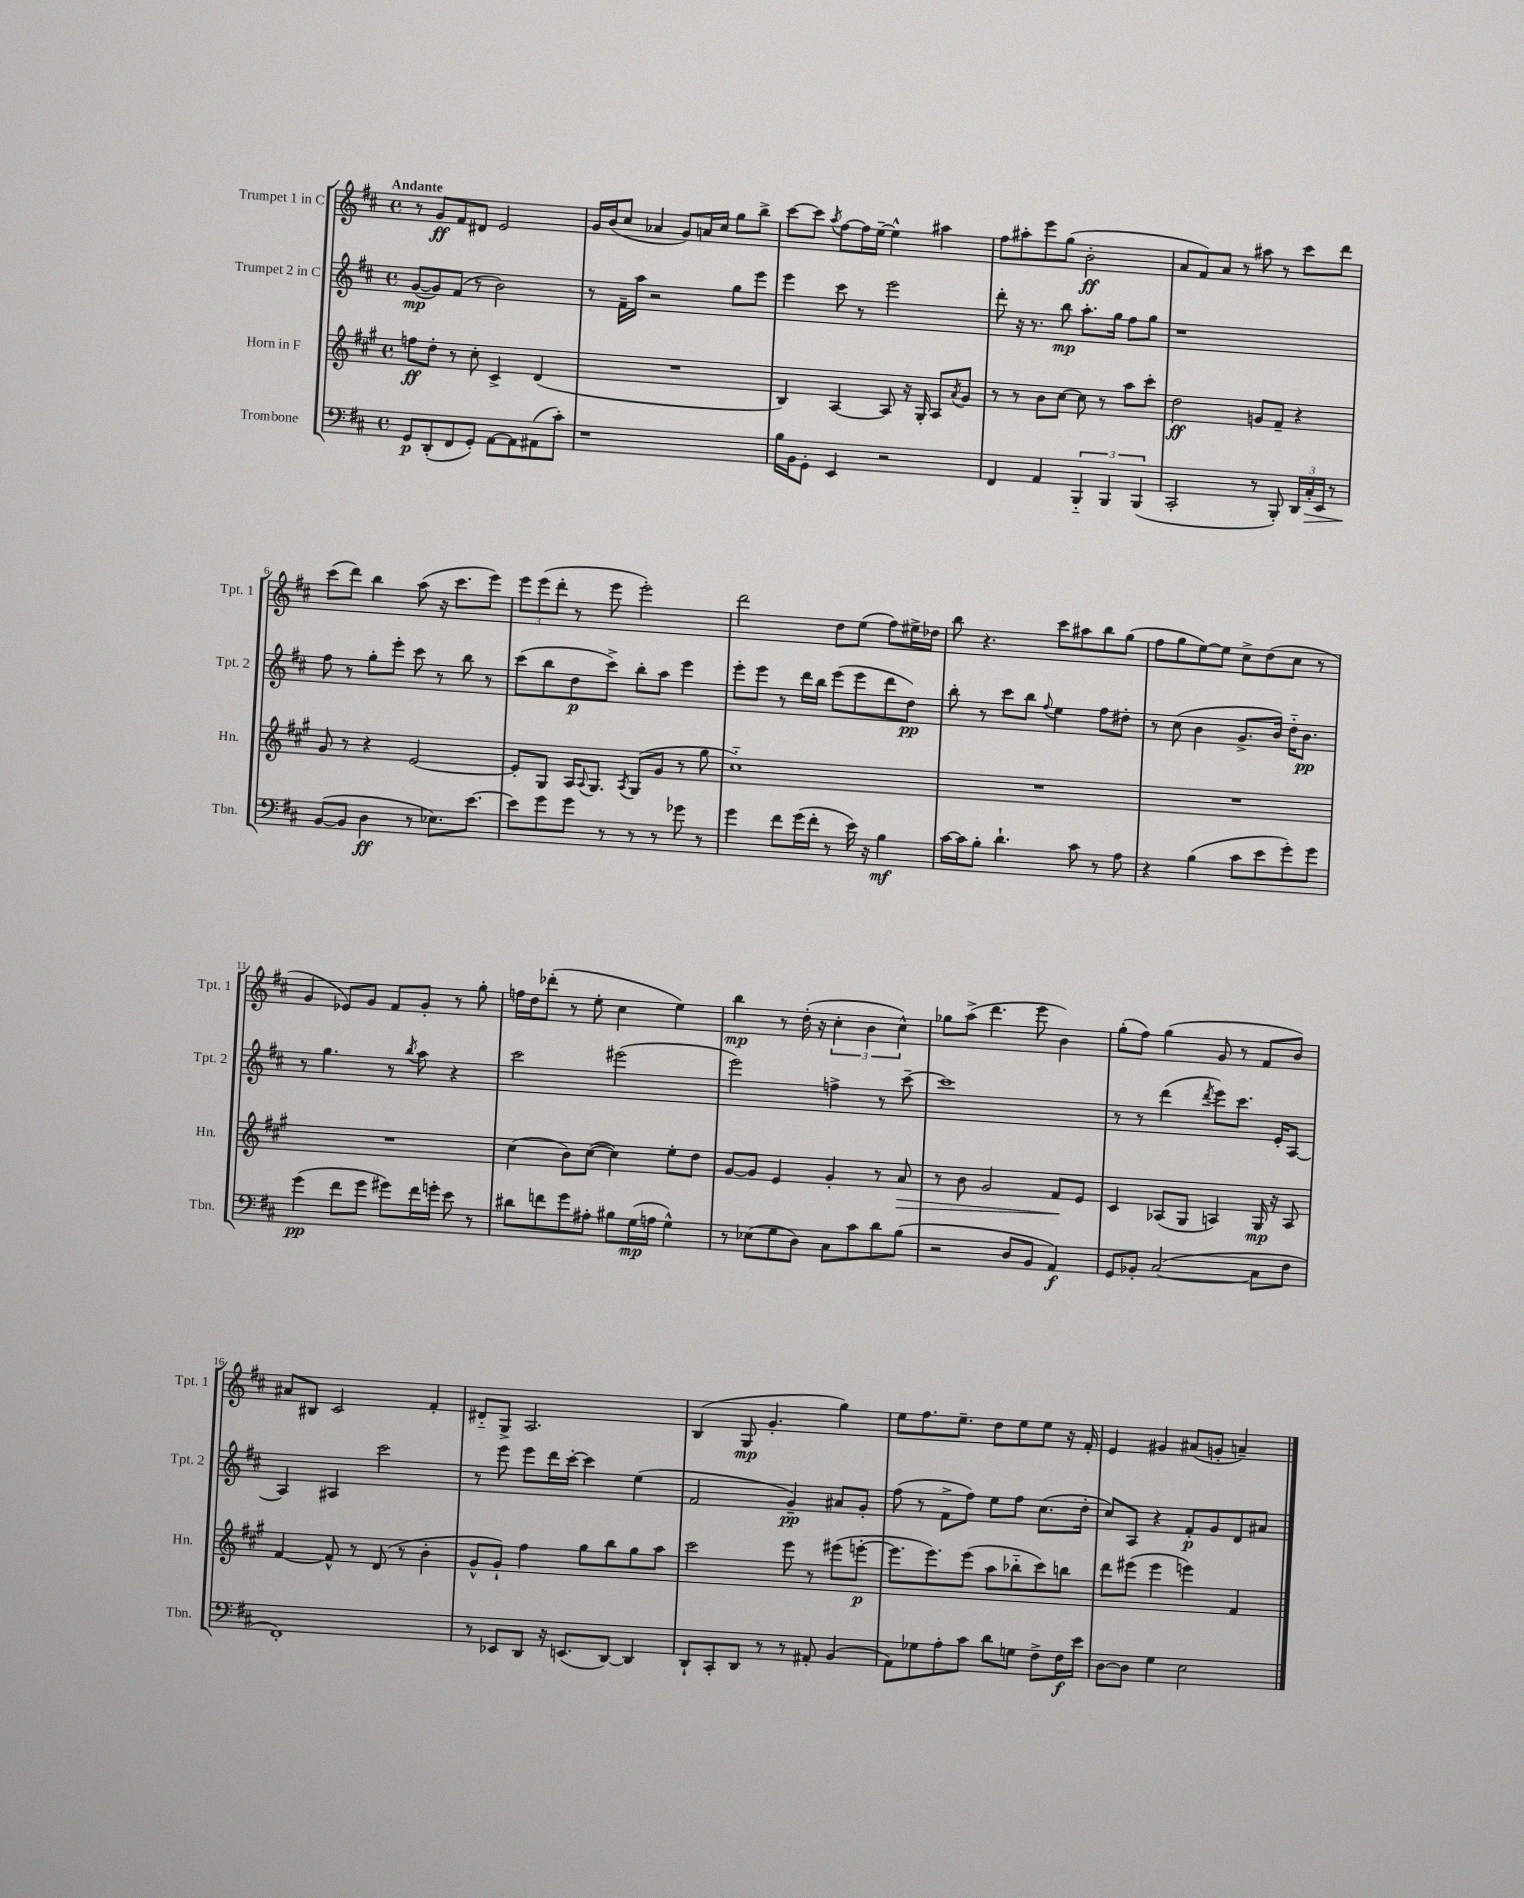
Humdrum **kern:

**kern	**kern	**kern	**kern
*staff4	*staff3	*staff2	*staff1
*clefF4	*clefG2	*clefG2	*clefG2
*k[f#c#]	*k[f#c#g#]	*k[f#c#]	*k[f#c#]
*M4/4	*M4/4	*M4/4	*M4/4
*met(c)	*met(c)	*met(c)	*met(c)
8GG/L	8ff\L	([8g/L	8r
(8DD'/	8dd'\J	8g/])	8g/L
8FF#/	8r	(8f#/J	8f#/
8GG'/J)	8cc#'\	8r	8d#/J
[8AA\L	4c#^/	2b\)	2e/
8AA\]	.	.	.
(8AA#\	(4d/	.	.
8c#'\J)	.	.	.
=	=	=	=
1r	1r	8r	16g/LL
.	.	.	(16b/J
.	.	16f#~\LL	8cc#/J
.	.	16aa\JJ	.
.	.	2r	4a-/
.	.	.	8g/L)
.	.	.	16a/L
.	.	.	16cc#/JJ
.	.	8gg\L	8gg\L
.	.	8eee\J	8bb^\J
=	=	=	=
16B\LL	4B/)	4eee\	[8ccc#\L
16BB\J	.	.	.
8GG'\J	.	.	8ccc#\]J
.	.	.	8qaa/
4EE/	[4A/	8ccc#\	[8ff#\L
.	.	8r	16ff#\]L
.	.	.	[16ee~\JJ
2r	8A/]	2eee\	4ee^^\]
.	16r	.	.
.	16G#'/	.	.
.	8A/L	.	4aa#\
.	8qa/	.	.
.	8g#/J	.	.
=	=	=	=
4FF#/	8r	8ddd'\	8ff#\L
.	8r	16r	8aa#'\
.	.	8.r	.
4AA/	8b\L	.	8eee\
.	[8cc#\J	8bb\	(8gg\J
6BBB'~/	8cc#\]	8.aa'\L	2b'\
.	8r	.	.
6BBB/	.	.	.
.	.	16gg\Jk	.
.	8aa\L	8ff#\L	.
(6BBB/	.	.	.
.	8ccc#'\J	8gg\J	.
=	=	=	=
2CC#'/	2dd\	1r	8a/L
.	.	.	8f#/)
.	.	.	8a/J
.	.	.	8r
8r	8g/L	.	8aa#\
8BBB'/)	8f#~/J	.	8r
24DD/LL	4r	.	8ccc#\L
24C#'/	.	.	.
24EE/JJ	.	.	.
8r	.	.	8ddd\J
=	=	=	=
([8BB/L	8g#/	8ff#\	(8ccc#\L
8BB/]J	8r	8r	8ddd\J)
4D\	4r	8gg'\L	4bb\
.	.	8eee'\J	.
8r	[2e/	8ccc#\	(8aa\
8.E-\L)	.	8r	16r
.	.	.	8.ccc#\L
.	.	8bb\	.
[8.e\J	.	.	.
.	.	8r	8eee\J)
=	=	=	=
8e\]L	8e'/]L	(8ccc#\L	12eee\L
.	.	.	(12eee\
8g\	8G#/J	8bb\	.
.	.	.	12ddd'\J
8g\J	16A/LK	8dd\	8r
.	8qqA/	.	.
.	8.G#/J	.	.
8r	.	8ccc#^\J)	8eee\
.	8qA/	.	.
8r	(8G#/L	8bb'\L	2eee'\)
8r	8g#/J	8aa\J	.
8g-\	8r	4eee\	.
8r	8gg#\	.	.
=	=	=	=
4g\	1cc#'~)	8eee'\L	2ddd\
.	.	8eee\J	.
8f#\L	.	8r	.
(16g\L	.	16ddd\LL	.
16f#'\JJ	.	16bb\JJ	.
8r	.	(8eee\L	8dd\L
16e\)	.	8eee\	(8ee\J
16r	.	.	.
4B\	.	8ddd\	8ff#\L)
.	.	8dd\J)	16ee#^\L
.	.	.	16dd-\JJ
=	=	=	=
[16c#\LL	1r	8bb'\	8bb\
16c#\]J	.	.	.
8B'\J	.	8r	4.r
4.d`\	.	8ccc#\L	.
.	.	8bb\J	.
.	.	8qqff#/	.
.	.	4ee\	8ccc#\L
8c#\	.	.	8aa#\
8r	.	8ff#\L	8bb\
8A\	.	8dd#'\J	(8gg\J
=	=	=	=
4r	1r	8r	8ff#\L
.	.	(8cc#\	8gg\
(4B\	.	4b\	[8ee\)
.	.	.	8ee\]J
8c#\L	.	8.g^/L	8cc#^\L
8e\	.	.	(8dd\
.	.	16b/Jk)	.
8g'\)	.	16dd'~\LK	8cc#\J
.	.	8.b\J	.
8g\J	.	.	8r
=	=	=	=
(4g\	1r	8r	4g/
.	.	4.gg\	.
8f#\L	.	.	8e-/L)
8g\J	.	.	8g/J
8g#\L)	.	8r	8f#/L
.	.	8qbb/	.
16f#\L	.	8aa\	8g'/J
16g'\JJ	.	.	.
8e\	.	4r	8r
8r	.	.	8gg'\
=	=	=	=
8d#\L	(4cc#\	2ccc#\	16ff\LL
.	.	.	16dd\J
8f\	.	.	(8ddd-'\J
8g\	8b\L)	.	8r
8A#'\J	([8cc#\J	.	8ee'\
8B#\L	4cc#\])	(2eee#\	4cc#\
(16G\L	.	.	.
16A\JJ	.	.	.
4G^^\)	8ee'\L	.	4ee\)
.	8dd\J	.	.
=	=	=	=
8r	[8g#/L	2eee\)	4bb\
(8E-\L	8g#/]J	.	.
8G\	4e/	.	8r
8D\J)	.	.	(16dd'\
.	.	.	16r
8C#\L	4g#'/	4ff^\	6cc#'\
8c#\	.	.	.
.	.	.	6b\
8d\	8r	8r	.
.	.	.	6cc#^^\)
(8B\J	8a/	[8ccc#~\	.
=	=	=	=
2r	8r	1ccc#]	8gg-\L
.	8b\	.	(8aa^\J
.	2g#/	.	4.ddd\
8D/L	.	.	.
8BB/J	.	.	8eee\
4AA/)	8f#/L	.	4b\)
.	8e/J	.	.
=	=	=	=
8GG/L	4c#/	8r	(8gg'\L
8BB-'/J	.	8r	8ff#\J)
([2C#/	(8A-/L	(4ddd\	(4gg\
.	8G#/J	.	.
.	.	8qddd/	.
.	4A/)	8eee\L)	8g/
.	.	8.ccc#\J	8r
8C#\]L	16G#/	.	8f#/L
.	16r	16e'/LK	.
8F#\J	8A/	[8A/J	8b/J)
=	=	=	=
1FF#')	[4f#/	4A/]	8a#/L
.	.	.	8B#/J
.	8f#^^/]	4A#/	2c#/
.	8r	.	.
.	(8d/	2ccc#\	.
.	8r	.	.
.	4b'\	.	4f#'/
=	=	=	=
8r	8g#^^/L	8r	8d#'~/L
8EE-/L	8g#`/J)	8eee\	8G^/J
8DD/J	4ff#\	8eee\L	2.A/
16r	.	16ddd\L	.
(8.EE/L	.	[16ccc#'\JJ	.
.	8gg#\L	4ccc#\]	.
[8DD/J)	8bb\	.	.
4DD/]	8gg#\	(4ee\	.
.	8aa\J	.	.
=	=	=	=
8DD`/L	2ccc#\	2f#/	(4B/
8CC#'/	.	.	.
8DD/J	.	.	8G/
8r	.	.	4.g'/
8r	8eee\	4g~/)	.
8AA#'/	8r	.	.
(4BB/	(8eee#\L	8a#/L	4gg\)
.	[8eee'\J	8g'/J	.
=	=	=	=
8AA\L)	8.eee\]L	(8ff#\	8ee\L
8G-\	.	8r	8.ff#\
.	8.eee\)	.	.
8A'\	.	8f#^\L	.
.	.	.	8.ee~\J
8c#\J	(8eee\J	8ff#\J)	.
8d\L	8aa\L	8ee\L	8dd\L
8G\J	8bb-'~\	8ff#\J	8ee\
8F#^\L	8ccc#\)	(8.cc#\L	8ee\J
16F#\L	8bb\J	.	16r
16e\JJ	.	16dd'\Jk	16f#'/
=	=	=	=
[8D\L	8ddd\L	8cc#/L)	4e/
8D\]J	(8eee#\J	8A/J	.
4G\	4eee#\	4r	4g#/
2E\	4eee\)	8f#'/L	(8a#/L
.	.	8g/	8g'/J
.	4f#/	8d/	4a~/)
.	.	8a#/J	.
==	==	==	==
*-	*-	*-	*-
